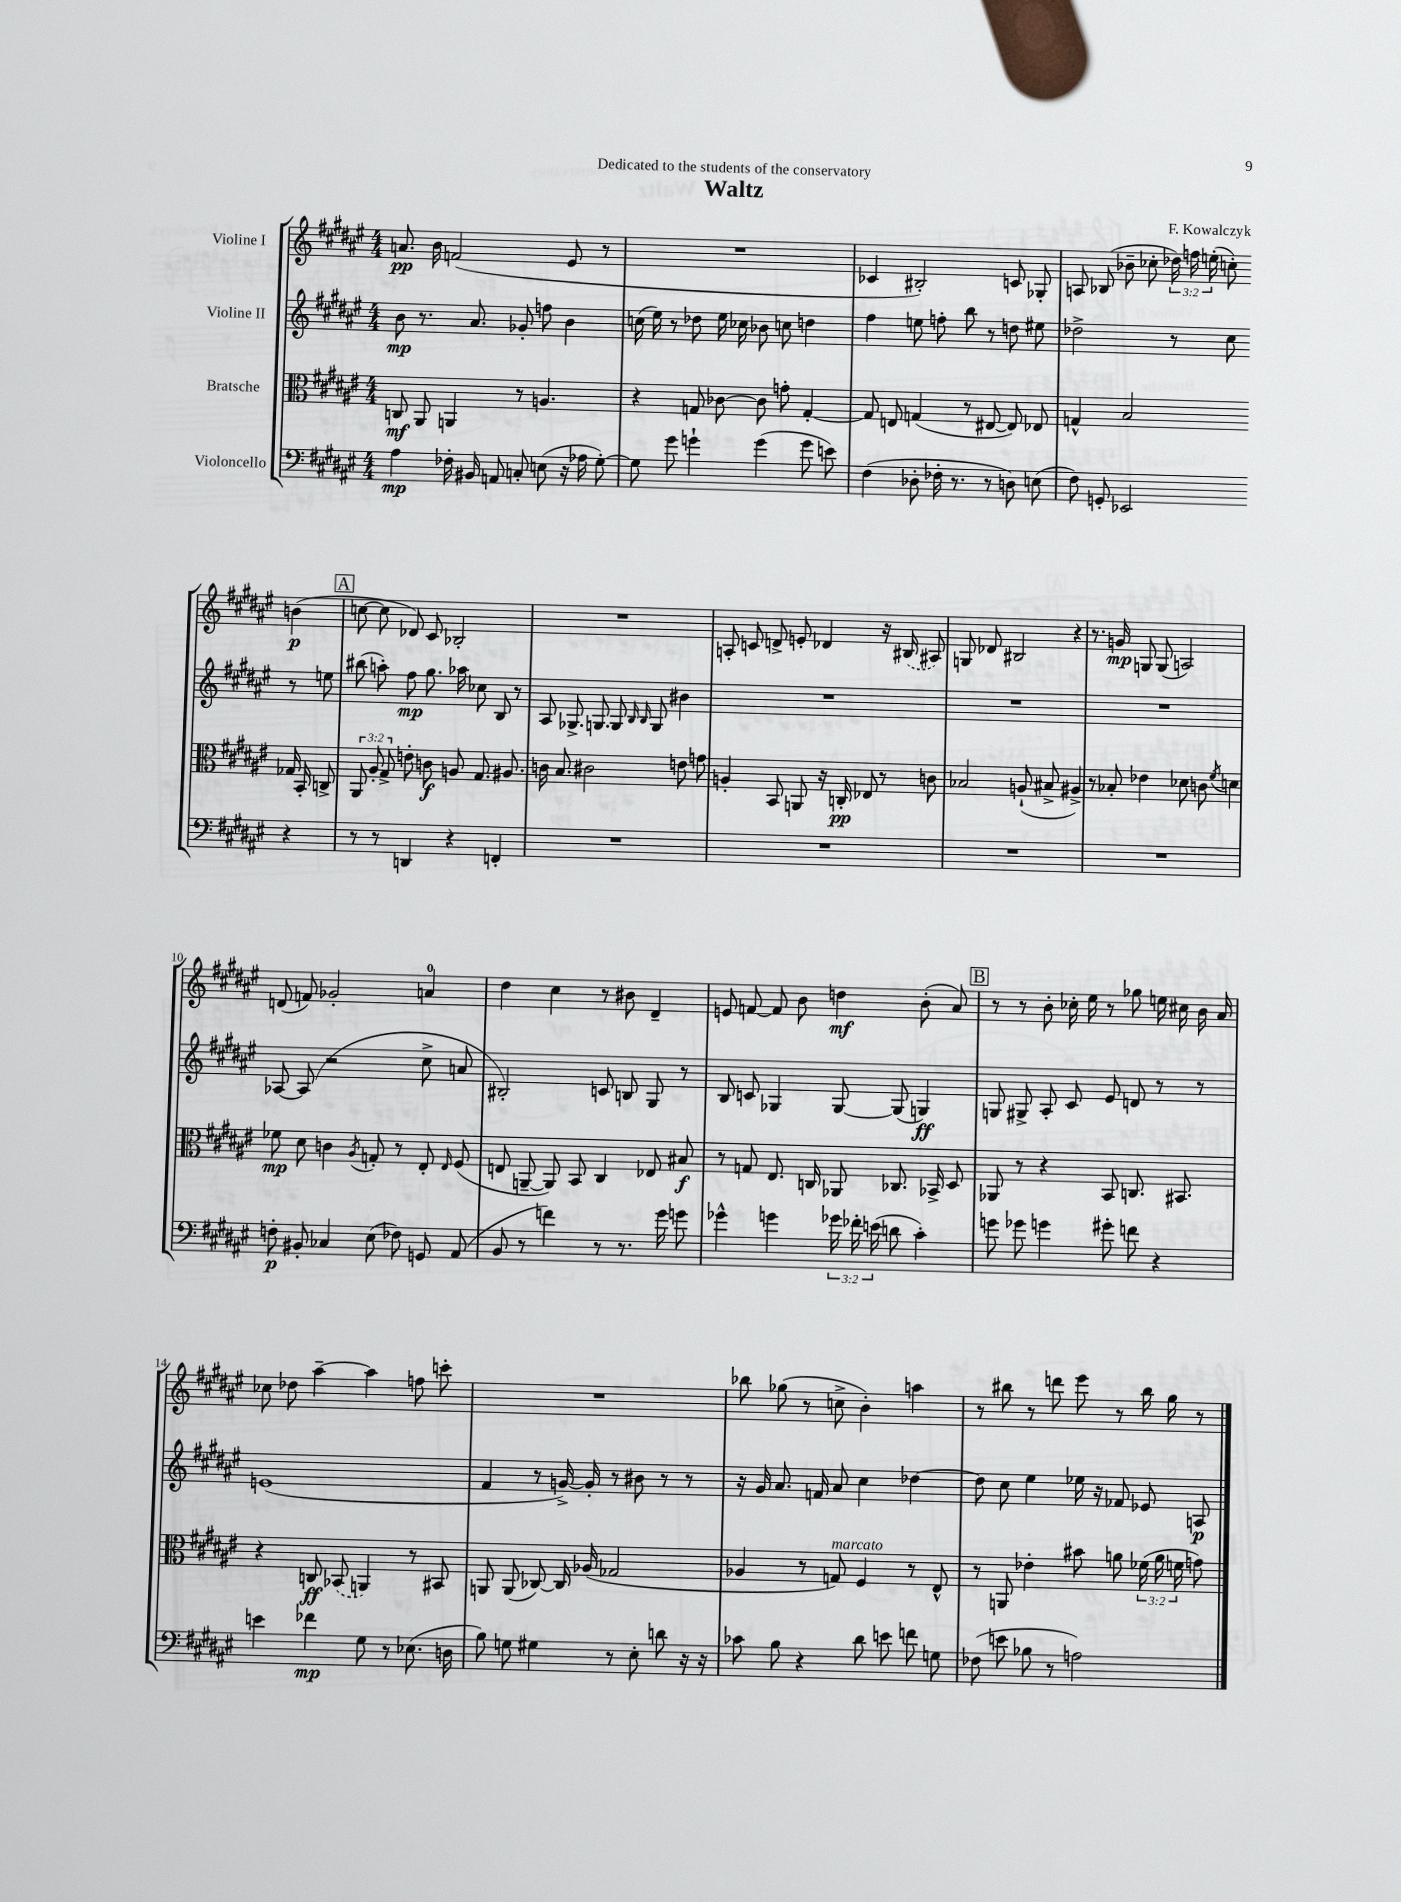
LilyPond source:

\header { title = "Waltz" composer = "F. Kowalczyk" dedication = "Dedicated to the students of the conservatory" }
<<
\new StaffGroup <<
\new Staff = "s0" \with { instrumentName = "Violine I" } {
    \clef treble \key fis \major \numericTimeSignature \time 4/4 \override Staff.TupletNumber.text = #tuplet-number::calc-fraction-text
    \autoBeamOff a'8.\pp b'16 f'2( eis'8 r8 |
    R1 |
    ces'4 bis2-.) c'8 ges8-. |
    a8 bes8( bes'8-- ces''8-. \tuplet 3/2 { des''16) f''16 e''16-.( } c''8-.) b'4\p( |
    \mark \markup { \box "A" } c''8~ c''8 des'8) cis'8 bes2-. |
    R1 |
    a8-. c'8 d'8-> e'8-. des'4 r16 \once \slurDashed bis16( ais8) |
    g8 des'8 bis2 r4 |
    r8. g'16\mp g8 g8( a2) |
    d'8( f'8) ges'2-. a'4-0 |
    dis''4 cis''4 r8 bis'8 dis'4-- |
    e'8 f'8~ f'8 b'8 d''4\mf b'8-.( ais'8) |
    \mark \markup { \box "B" } r8 r8 b'8-. ces''16-. eis''16 r8 ges''8 e''16 cis''16 b'16 ais'16 |
    ces''8 des''8 ais''4~-- ais''4 f''8 c'''8-. |
    R1 |
    bes''8 ges''8( r8 c''8-> b'4-.) a''4 |
    r8 bis''8 r8 d'''8 eis'''8 r8 bis''16 gis''16 r8 \bar "|." |
}
\new Staff = "s1" \with { instrumentName = "Violine II" } {
    \clef treble \key fis \major \numericTimeSignature \time 4/4
    \autoBeamOff b'8\mp r8. ais'8. ges'8-. f''8 b'4 |
    c''16( eis''16) r8 des''8 eis''16 ces''16 bes'8 c''8 d''4 |
    fis''4 e''8 f''8-. b''8 r8 d''8 eis''8 |
    des''2-> r8 cis''8 r8 e''8 |
    \mark \markup { \box "A" } bis''8( a''8-.) fis''8\mp gis''8. aes''16 ces''8 b8 r8 |
    ais8 ges8.-> g8. g8 \grace { b16 b16 } g8 bis'4 |
    R1 |
    R1 |
    R1 |
    aes8~ aes8( r2 cis''8-> a'8 |
    bis2-.) c'8 b8 gis8 r8 |
    b8 c'8 ges4 ges8~ ges8( g4\ff) |
    \mark \markup { \box "B" } g8 gis8-> ais8-. cis'8 eis'8 d'8 r8 r8 |
    e'1( |
    fis'4 r8 g'16~->) g'16-. r8 bis'8 r8 r8 |
    r16 gis'16 ais'8. f'16 ais'8 cis''4 des''4~ |
    des''8 cis''8 eis''4 ees''16 r16 fes'8 ees'8 a8\p \bar "|." |
}
\new Staff = "s2" \with { instrumentName = "Bratsche" } {
    \clef alto \key fis \major \numericTimeSignature \time 4/4 \override Staff.TupletNumber.text = #tuplet-number::calc-fraction-text
    \autoBeamOff c8\mf ais,8 a,4 r8 a4. |
    r4 g8 ces'8~ ces'8 g'8-. g4~-. |
    g8 e8 g4( r8 eis8~ eis8) ees8 |
    g4-^ b2 ges16 b,16-. c8-> |
    \mark \markup { \box "A" } \tuplet 3/2 { ais,8 ais8-. gis8-> } e'8-. c'8\f a8 gis8. ais8. |
    c'16 b8. cis'2 e'8 g'8 |
    a4-. b,8 a,8 r16 c16-.\pp ees8 r8 c'8 |
    bes2 a8-!( bis8-> ais4->) |
    r8 bes8-. ees'4 des'8 c'8 \acciaccatura { fis'8 } d'4 |
    fes'8\mp dis'8 c'4 \acciaccatura { ais8 } g8-. r8 eis8-. \grace { eis16 } fis8( |
    e8 a,8~-- a,8) b,8 cis4 ees8 bis8\f |
    r8 g8 eis8. c16 aes,8 ces8. bes,16-> dis8 |
    \mark \markup { \box "B" } aes,8 r8 r4 b,8 c8. bis,8. |
    r4 c8\ff \once \slurDashed bes,8( a,4) r8 bis,8 |
    a,8 a,8( ces8~) ces16 aes16( ges2 |
    aes4 r8 g8^\markup { \italic "marcato" }) fis4 r8 eis8-^ |
    r8 a,8 ees'4-. bis'8 a'8 \tuplet 3/2 { fes'16( a'16 f'16 } g'8) \bar "|." |
}
\new Staff = "s3" \with { instrumentName = "Violoncello" } {
    \clef bass \key fis \major \numericTimeSignature \time 4/4 \override Staff.TupletNumber.text = #tuplet-number::calc-fraction-text
    \autoBeamOff ais4\mp fes16-. bis,16 a,8 c8-. e8( r16 aes16 gis8~-.) |
    gis8 gis'8 g'4-! g'4( g'8 e'8) |
    fis4( des8-. fes16-. r8. r8 d8) e8( |
    fis8) g,8-. ees,2 r4 |
    \mark \markup { \box "A" } r8 r8 d,4 r4 f,4-. |
    R1 |
    R1 |
    R1 |
    R1 |
    f8-.\p bis,8-. ces4 eis8( fes8) g,8 ais,8( |
    b,8 r8 f'4) r8 r8. gis'16 g'8 |
    ges'4-^ g'4 \tuplet 3/2 { ges'16 fes'16-. e'16( } d'8 cis'4-.) |
    \mark \markup { \box "B" } g'8 ges'8 g'4 gis'8-. f'8 r4 |
    e'4 fes'4\mp gis8 r8 ees8.( d16 |
    b8) g8 gis4 r8 eis8-. d'8 r16 r16 |
    ces'8 b8 r4 dis'8 e'8 f'8 g8 |
    fes8( e'8 bes8 r8 a2) \bar "|." |
}
>>
>>
